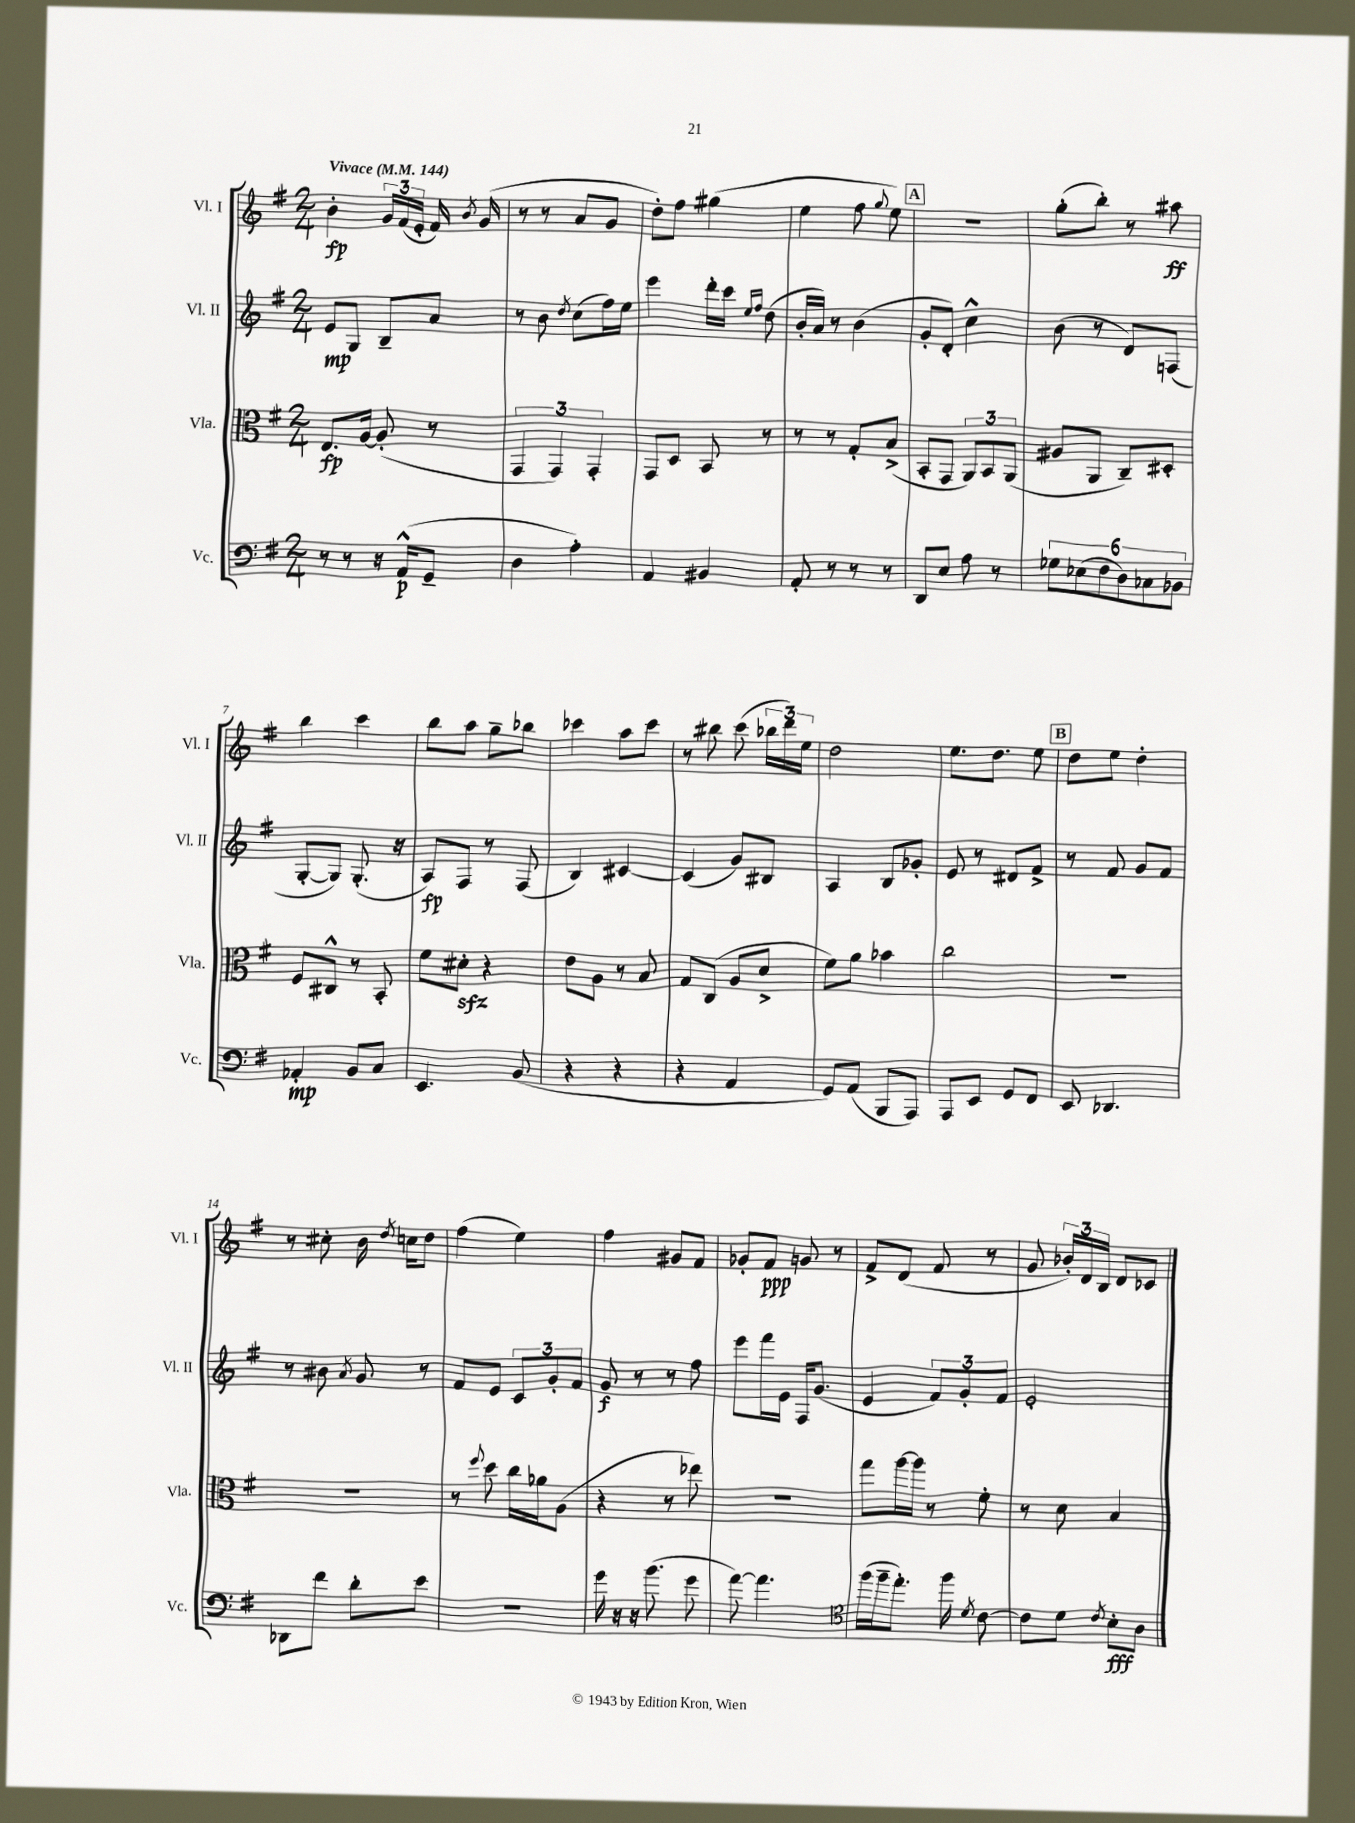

**kern	**dynam	**kern	**dynam	**kern	**dynam	**kern	**dynam
*part4	*part4	*part3	*part3	*part2	*part2	*part1	*part1
*staff4	*staff4	*staff3	*staff3	*staff2	*staff2	*staff1	*staff1
*I"Vc.	*	*I"Vla.	*	*I"Vl. II	*	*I"Vl. I	*
*I'Vc.	*	*I'Vla.	*	*I'Vl. II	*	*I'Vl. I	*
*clefF4	*	*clefC3	*	*clefG2	*	*clefG2	*
*k[f#]	*	*k[f#]	*	*k[f#]	*	*k[f#]	*
*M2/4	*	*M2/4	*	*M2/4	*	*M2/4	*
*MM144	*	*MM144	*	*MM144	*	*MM144	*
=1	=1	=1	=1	=1	=1	=1	=1
!	!	!	!	!	!	!LO:TX:a:B:t=Vivace	!
8r	.	8.E/L	fp	8e/L	mp	4b'\	fp
8r	.	.	.	8G/J	.	.	.
.	.	[16A/Jk	.	.	.	.	.
16r	.	(8A'/]	.	8B~/L	.	24g/LL	.
.	.	.	.	.	.	(24f#/	.
(16AA^^/KL	p	.	.	.	.	.	.
.	.	.	.	.	.	24e'/JJ	.
8GG~/J	.	8r	.	8a/J	.	16f#/)	.
.	.	.	.	.	.	8qb/	.
.	.	.	.	.	.	(16g/	.
=2	=2	=2	=2	=2	=2	=2	=2
4D\	.	6GG/	.	8r	.	8r	.
.	.	.	.	8b\	.	8r	.
.	.	6GG/)	.	.	.	.	.
.	.	.	.	8qdd/	.	.	.
4A'\)	.	.	.	(8cc\L	.	8a/L	.
.	.	6GG'/	.	.	.	.	.
.	.	.	.	16ff#\L)	.	8g/J	.
.	.	.	.	16ee\JJ	.	.	.
=3	=3	=3	=3	=3	=3	=3	=3
4AA/	.	8GG/L	.	4eee\	.	8dd'\L)	.
.	.	8D/J	.	.	.	8ff#\J	.
4BB#X/	.	8BB/	.	16ddd'\LL	.	(4gg#X\	.
.	.	.	.	16ccc\JJ	.	.	.
.	.	.	.	16qqee/LL	.	.	.
.	.	.	.	16qqff#/JJ	.	.	.
.	.	8r	.	(8dd\	.	.	.
=4	=4	=4	=4	=4	=4	=4	=4
8AA'/	.	8r	.	16b'/LL	.	4ee\	.
.	.	.	.	16a/JJ)	.	.	.
8r	.	8r	.	8r	.	.	.
8r	.	8G'/L	.	(4b\	.	8ff#\	.
.	.	.	.	.	.	8qqgg/	.
8r	.	(8B^/J	.	.	.	8ee\)	.
!!LO:REH:place=s1:t=A
=5	=5	=5	=5	=5	=5	=5	=5
8DD/L	.	8BB'/L	.	8g'/L	.	2r	.
8E/J	.	8GG/J	.	8d'/J)	.	.	.
8A\	.	12AA/L)	.	4cc^^\	.	.	.
.	.	12BB/	.	.	.	.	.
8r	.	.	.	.	.	.	.
.	.	(12AA/J	.	.	.	.	.
=6	=6	=6	=6	=6	=6	=6	=6
12G-X\L	.	8A#X/L	.	(8b\	.	(8gg'\L	.
(12E-X\	.	.	.	.	.	.	.
.	.	8AA/J	.	8r	.	8bb'\J)	.
12F#\	.	.	.	.	.	.	.
12D\)	.	8C~/L)	.	8d/L)	.	8r	.
12C-X\	.	.	.	.	.	.	.
.	.	8D#X'/J	.	(8Fn/J	.	8aa#X\	ff
12BB-X\J	.	.	.	.	.	.	.
!!LO:LB:g=z
=7	=7	=7	=7	=7	=7	=7	=7
4AA-X'/	mp	8F#/L	.	[8G'/L	.	4bb\	.
.	.	8C#X^^/J	.	8G/J])	.	.	.
8BB/L	.	8r	.	(8.G'/	.	4ccc\	.
8C/J	.	8BB'/	.	.	.	.	.
.	.	.	.	16r	.	.	.
=8	=8	=8	=8	=8	=8	=8	=8
4.EE/	.	8f#\L	.	8A/L)	fp	8bb\L	.
.	.	8d#Xzz'\J	.	8F#/J	.	8aa\J	.
.	.	4r	.	8r	.	8gg~\L	.
(8BB/	.	.	.	(8F#/	.	8bb-X\J	.
=9	=9	=9	=9	=9	=9	=9	=9
4r	.	8e\L	.	4B/)	.	4ccc-X\	.
.	.	8A\J	.	.	.	.	.
4r	.	8r	.	[4c#X/	.	8aa\L	.
.	.	8B/	.	.	.	8ccc-\J	.
=10	=10	=10	=10	=10	=10	=10	=10
4r	.	8G/L	.	(4c#/]	.	8r	.
.	.	(8C/J	.	.	.	8bb#X\	.
4AA/	.	8A/L	.	8g/L)	.	(8ccc\	.
.	.	8d^/J	.	8B#X/J	.	24bb-X\LL	.
.	.	.	.	.	.	24ddd\)	.
.	.	.	.	.	.	24ee\JJ	.
=11	=11	=11	=11	=11	=11	=11	=11
8GG/L)	.	8f#\L)	.	4A/	.	2dd\	.
(8AA/J	.	8a\J	.	.	.	.	.
8BBB/L	.	4b-X\	.	8B/L	.	.	.
8AAA/J)	.	.	.	8g-X'/J	.	.	.
=12	=12	=12	=12	=12	=12	=12	=12
8AAA/L	.	2cc\	.	8e/	.	8.ee\L	.
8EE/J	.	.	.	8r	.	.	.
.	.	.	.	.	.	8.dd\J	.
8GG/L	.	.	.	8d#X/L	.	.	.
8FF#/J	.	.	.	8f#^/J	.	8ee\	.
!!LO:REH:place=s1:t=B
=13	=13	=13	=13	=13	=13	=13	=13
8EE/	.	2r	.	8r	.	8dd\L	.
4.DD-X/	.	.	.	8f#/	.	8ee\J	.
.	.	.	.	8g/L	.	4dd'\	.
.	.	.	.	8f#/J	.	.	.
!!LO:LB:g=z
=14	=14	=14	=14	=14	=14	=14	=14
8DD-X\L	.	2r	.	8r	.	8r	.
8f#\J	.	.	.	8b#X\	.	8cc#X'\	.
.	.	.	.	8qa/	.	.	.
8d'\L	.	.	.	8g/	.	16b\	.
.	.	.	.	.	.	8qdd/	.
.	.	.	.	.	.	16ccn\KL	.
8e\J	.	.	.	8r	.	8dd\J	.
=15	=15	=15	=15	=15	=15	=15	=15
2r	.	8r	.	8f#/L	.	(4ff#\	.
.	.	8qqff#/	.	.	.	.	.
.	.	8dd\	.	8e/J	.	.	.
.	.	16cc\LL	.	12c/L	.	4ee\)	.
.	.	16a-X\J	.	.	.	.	.
.	.	.	.	12g'/	.	.	.
.	.	(8A\J	.	.	.	.	.
.	.	.	.	12f#/J	.	.	.
=16	=16	=16	=16	=16	=16	=16	=16
16g\	.	4r	.	8g/	f	4ff#\	.
16r	.	.	.	.	.	.	.
16r	.	.	.	8r	.	.	.
(8.b\	.	.	.	.	.	.	.
.	.	8r	.	8r	.	8g#X/L	.
8g\	.	8ee-X\)	.	8ff#\	.	8f#/J	.
=17	=17	=17	=17	=17	=17	=17	=17
[8a\)	.	2r	.	8eee\L	.	8g-X'/L	.
4.a\]	.	.	.	16fff#\L	.	8f#/J	ppp
.	.	.	.	16e\JJ	.	.	.
.	.	.	.	16F#/KL	.	8gn/	.
.	.	.	.	(8.g/J	.	.	.
.	.	.	.	.	.	8r	.
=18	=18	=18	=18	=18	=18	=18	=18
*clefC4	*	*	*	*	*	*	*
(16ff#\LL	.	8gg\L	.	4e/	.	8f#^/L	.
16ff#~\J	.	.	.	.	.	.	.
8.ee'\J)	.	[16aa\L	.	.	.	(8d/J	.
.	.	16aa\JJ]	.	.	.	.	.
.	.	8r	.	12f#/L)	.	8f#/	.
16ff#\	.	.	.	.	.	.	.
.	.	.	.	12g'/	.	.	.
8qd/	.	.	.	.	.	.	.
[8c\	.	8f#'\	.	.	.	8r	.
.	.	.	.	12f#/J	.	.	.
=19	=19	=19	=19	=19	=19	=19	=19
8c\L]	.	8r	.	2e'/	.	8g/	.
8d\J	.	8d\	.	.	.	24b-X'/LL)	.
.	.	.	.	.	.	24d/	.
.	.	.	.	.	.	24B/JJ	.
8qc/	.	.	.	.	.	.	.
8B'\L	fff	4B/	.	.	.	8d/L	.
8A\J	.	.	.	.	.	8c-X/J	.
==	==	==	==	==	==	==	==
*-	*-	*-	*-	*-	*-	*-	*-
